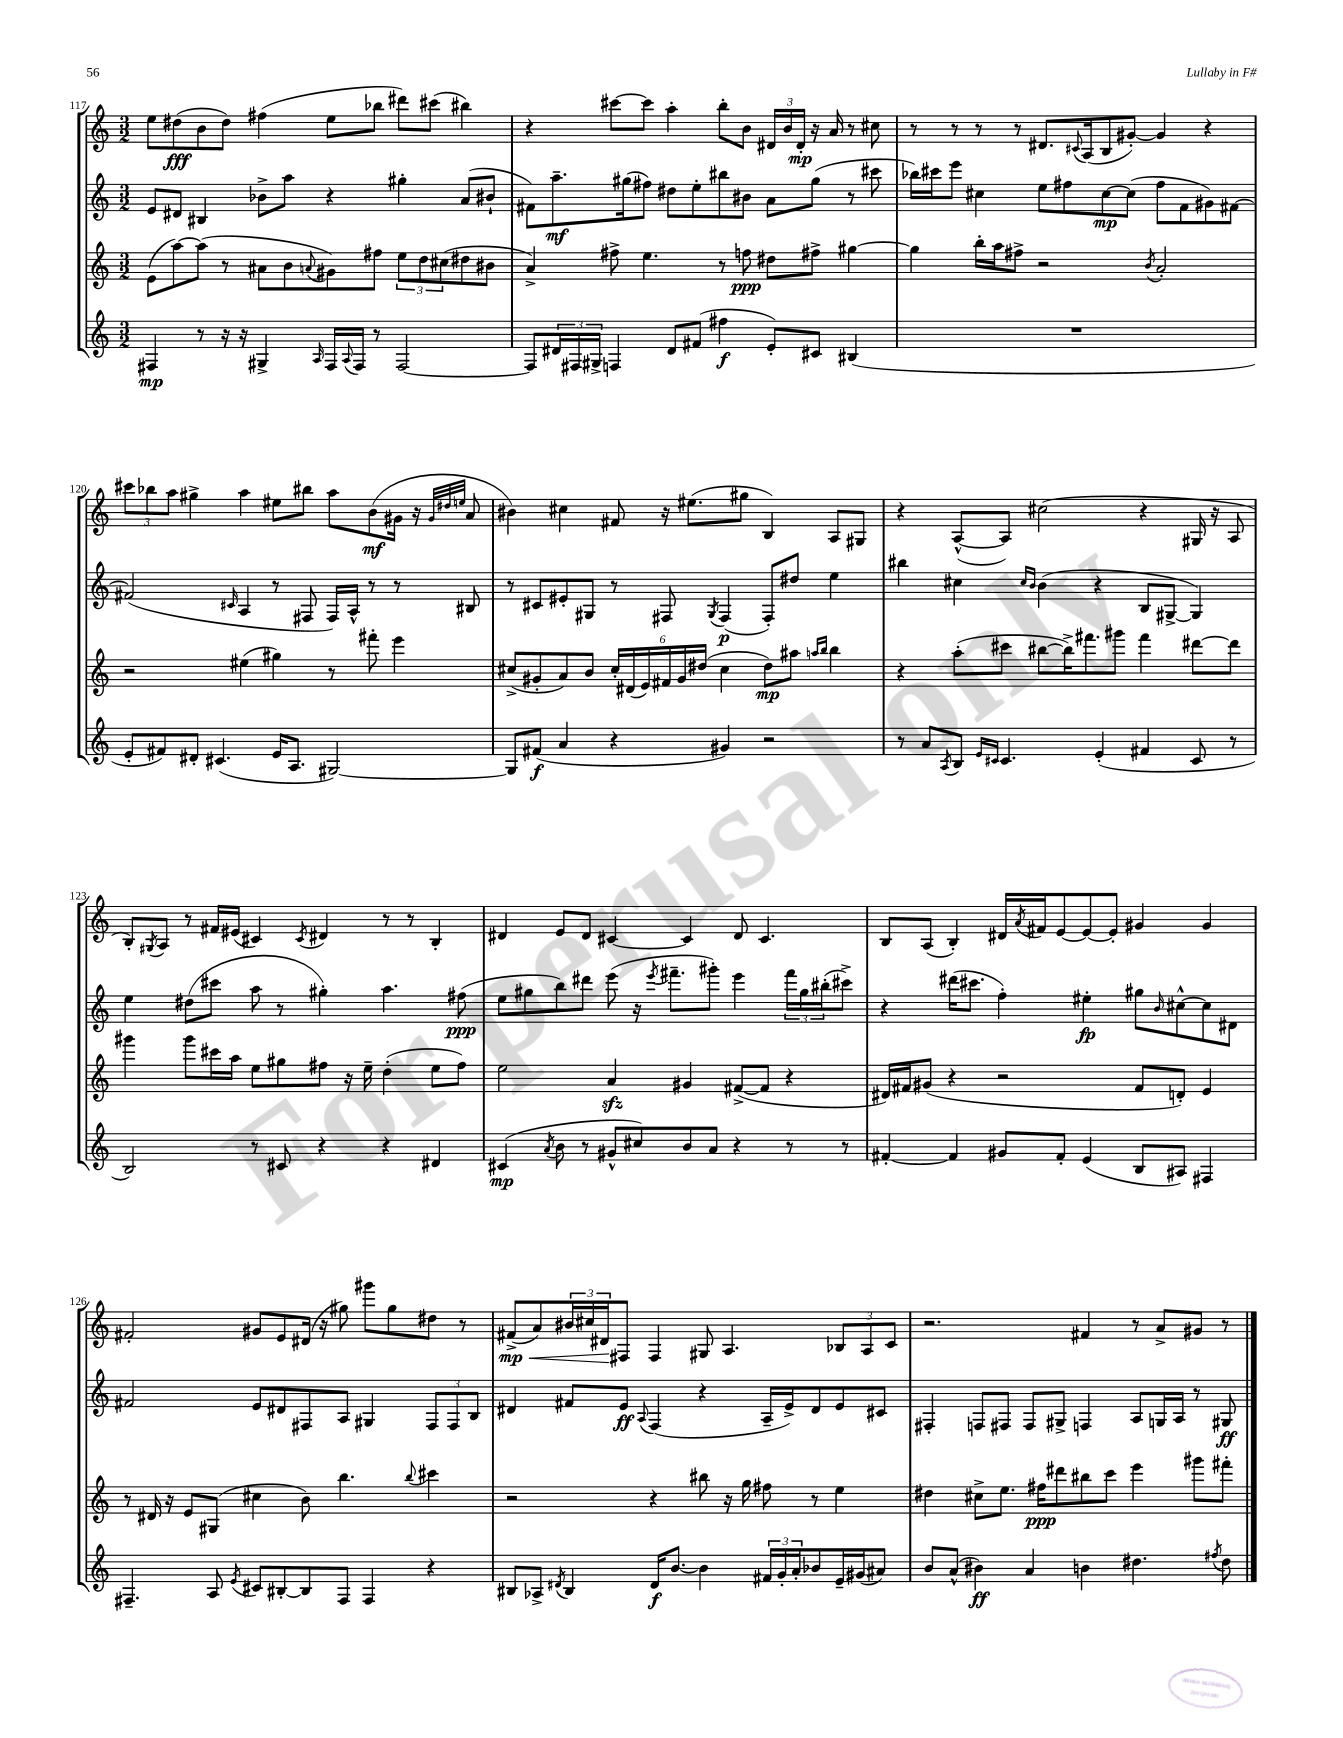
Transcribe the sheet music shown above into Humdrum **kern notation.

**kern	**dynam	**kern	**dynam	**kern	**dynam	**kern	**dynam
*part4	*part4	*part3	*part3	*part2	*part2	*part1	*part1
*staff4	*staff4	*staff3	*staff3	*staff2	*staff2	*staff1	*staff1
*clefG2	*	*clefG2	*	*clefG2	*	*clefG2	*
*k[]	*	*k[]	*	*k[]	*	*k[]	*
*M3/2	*	*M3/2	*	*M3/2	*	*M3/2	*
=117	=117	=117	=117	=117	=117	=117	=117
4F#X/	mp	(8e\L	.	8e/L	.	8ee\L	.
.	.	[8aa\)	.	8d#X/J	.	(8dd#X\	fff
8r	.	(8aa\J]	.	4B#X/	.	8b\	.
16r	.	8r	.	.	.	8dd#\J)	.
16r	.	.	.	.	.	.	.
4G#X^/	.	8a#X\L	.	8b-X^\L	.	(4ff#X\	.
.	.	8b\	.	8aa\J	.	.	.
16qqA/	.	8qqan/	.	.	.	.	.
16F#/LL	.	8g#X\)	.	4r	.	8ee\L	.
8qqA/	.	.	.	.	.	.	.
16F#/JJ	.	.	.	.	.	.	.
8r	.	8ff#X\J	.	.	.	8bb-X\J	.
[2F#/	.	12ee\L	.	4gg#X'\	.	8ddd#X\L)	.
.	.	12dd\	.	.	.	.	.
.	.	.	.	.	.	(8ccc#X\J	.
.	.	(12cc#X\	.	.	.	.	.
.	.	8dd#X\	.	(8a/L	.	4bb#X\)	.
.	.	8b#X\J	.	8b#X`/J	.	.	.
=118	=118	=118	=118	=118	=118	=118	=118
8F#/L]	.	4a^/)	.	8f#X\L)	.	4r	.
24d#X/L	.	.	.	8.aa~\	mf	.	.
24F#X/	.	.	.	.	.	.	.
24G#X^/JJ	.	.	.	.	.	.	.
4Fn/	.	8ff#X^\	.	.	.	[8ccc#X\L	.
.	.	.	.	(16gg#X\k	.	.	.
.	.	4.ee\	.	8ff#X\J)	.	8ccc#\J]	.
8d#/L	.	.	.	8dd#X\L	.	4aa'\	.
(8f#X/J	.	.	.	8ee'\	.	.	.
4ff#X\	f	8r	.	8bb#X\	.	8bb'\L	.
.	.	8ffn\	ppp	8b#X\J	.	8b\J	.
8e'/L)	.	8dd#X\L	.	8a\L	.	24d#X/LL	.
.	.	.	.	.	.	24b/	.
.	.	.	.	.	.	24d#'/JJ	mp
8c#X/J	.	8ff#X^\J	.	(8gg#\J	.	16r	.
.	.	.	.	.	.	16a/	.
(4B#X/	.	[4gg#X\	.	8r	.	8r	.
.	.	.	.	8ccc#X\	.	8cc#X\	.
=119	=119	=119	=119	=119	=119	=119	=119
1.r	.	4gg#\]	.	16bb-X\LL)	.	8r	.
.	.	.	.	16ccc#X\J	.	.	.
.	.	.	.	8eee\J	.	8r	.
.	.	16bb'\LL	.	4cc#X\	.	8r	.
.	.	16aa\J	.	.	.	.	.
.	.	8ff#X^\J	.	.	.	8r	.
.	.	2r	.	8ee\L	.	8.d#X/L	.
.	.	.	.	8ff#X\	.	.	.
.	.	.	.	.	.	8qqc#X/	.
.	.	.	.	.	.	(16A/k	.
.	.	.	.	[8cc#\	mp	8B/	.
.	.	.	.	(8cc#\J]	.	[8g#X'/J)	.
.	.	8qb/	.	.	.	.	.
.	.	2a'/	.	8ff#\L	.	4g#/]	.
.	.	.	.	8f\	.	.	.
.	.	.	.	8g#X\)	.	4r	.
.	.	.	.	[8f#X\J	.	.	.
!!LO:LB:g=z
=120	=120	=120	=120	=120	=120	=120	=120
8e'/L	.	2r	.	(2f#X/]	.	12ccc#X\L	.
.	.	.	.	.	.	12bb-X\	.
8f#X/)	.	.	.	.	.	.	.
.	.	.	.	.	.	12aa\J	.
8d#X'/J	.	.	.	.	.	4gg#X^\	.
(4.c#X/	.	.	.	.	.	.	.
.	.	.	.	16qqc#X/	.	.	.
.	.	(4ee#X\	.	4A/	.	4aa\	.
16e/KL	.	4gg#X\)	.	8r	.	8ee#X\L	.
8.A/J	.	.	.	.	.	.	.
.	.	.	.	8F#X/	.	8bb#X\J	.
[2G#X/)	.	8r	.	16F#/LL)	.	8aa\L	.
.	.	.	.	16A^^/JJ	.	.	.
.	.	8fff#X'\	.	8r	.	(8b\	mf
.	.	4eee\	.	8r	.	16g#X\Jk	.
.	.	.	.	.	.	16r	.
.	.	.	.	.	.	32qqg#/LLL	.
.	.	.	.	.	.	32qqdd#X/	.
.	.	.	.	.	.	32qqeen/JJJ	.
.	.	.	.	8B#X/	.	8a/	.
=121	=121	=121	=121	=121	=121	=121	=121
8G#/L]	.	(8cc#X^/L	.	8r	.	4b#X\)	.
(8f#X/J	f	8g#X'/	.	8c#X/L	.	.	.
4a/	.	8a/)	.	8e#X'/	.	4cc#X\	.
.	.	8b/J	.	8G#X/J	.	.	.
4r	.	24cc#'/LL	.	8r	.	8f#X/	.
.	.	(24d#X/	.	.	.	.	.
.	.	24e/)	.	.	.	.	.
.	.	24f#X/	.	8F#X/	.	16r	.
.	.	24g#/	.	.	.	.	.
.	.	.	.	.	.	(8.ee#X\L	.
.	.	(24dd#X/JJ	.	.	.	.	.
.	.	.	.	8qG#/	.	.	.
4g#X/)	.	4cc#\	.	(4F#/	p	.	.
.	.	.	.	.	.	8gg#X\J	.
2r	.	8dd#\L)	mp	8F#'/L)	.	4B/)	.
.	.	8aa#X\J	.	8dd#X/J	.	.	.
.	.	16qqaan/LL	.	.	.	.	.
.	.	16qqbb/JJ	.	.	.	.	.
.	.	4bb\	.	4ee\	.	8A/L	.
.	.	.	.	.	.	8G#X/J	.
=122	=122	=122	=122	=122	=122	=122	=122
8r	.	4r	.	4bb#X\	.	4r	.
8a/L	.	.	.	.	.	.	.
8qA/	.	.	.	.	.	.	.
8B/J	.	(8aa'\L	.	4cc#X\	.	([8A^^/L	.
16qqe/LL	.	.	.	.	.	.	.
16qqc#X/JJ	.	.	.	.	.	.	.
4.c#/	.	8ccc#X\J	.	.	.	8A/J])	.
.	.	.	.	16qqcc#/LL	.	.	.
.	.	.	.	16qqb/JJ	.	.	.
.	.	[8bb#X\L	.	(4b\	.	(2cc#X\	.
.	.	16bb#^\K])	.	.	.	.	.
.	.	8.fff#X\	.	.	.	.	.
(4e'/	.	.	.	4r	.	.	.
.	.	8ggg#X\J	.	.	.	.	.
4f#X/	.	4fff#\	.	8B/L	.	4r	.
.	.	.	.	[8G#X^/J	.	.	.
8c#/	.	[8ddd#X\L	.	4G#/])	.	16G#X/	.
.	.	.	.	.	.	16r	.
8r	.	8ddd#\J]	.	.	.	8A/	.
!!LO:LB:g=z
=123	=123	=123	=123	=123	=123	=123	=123
2B/)	.	4ggg#X\	.	4ee\	.	8B'/L)	.
.	.	.	.	.	.	8qG#X/	.
.	.	.	.	.	.	8A/J	.
.	.	8ggg#\L	.	(8dd#X\L	.	8r	.
.	.	16ccc#X\L	.	8ccc#X\J	.	16f#X/LL	.
.	.	16aa\JJ	.	.	.	(16e#X/JJ	.
8r	.	8ee\L	.	8aa\	.	4c#X/)	.
8c#X/	.	8gg#X\	.	8r	.	.	.
.	.	.	.	.	.	8qc#/	.
4r	.	8ff#X\J	.	4gg#X'\)	.	4d#X/	.
.	.	16r	.	.	.	.	.
.	.	16ee~\	.	.	.	.	.
4r	.	(4dd'\	.	4.aa\	.	8r	.
.	.	.	.	.	.	8r	.
4d#X/	.	8ee\L	.	.	.	4B'/	.
.	.	8ff#\J)	.	(8ff#X\	ppp	.	.
=124	=124	=124	=124	=124	=124	=124	=124
(4c#X/	mp	2ee\	.	8ee\L	.	4d#X/	.
.	.	.	.	8gg#X\	.	.	.
8qa/	.	.	.	.	.	.	.
8b\	.	.	.	8bb\)	.	8e/L	.
8r	.	.	.	8ddd#X\J	.	8d#/J	.
8g#X^^/L	.	4azz/	.	(8eee\	.	[4c#X/	.
8cc#X/)	.	.	.	16r	.	.	.
.	.	.	.	8qeee/	.	.	.
.	.	.	.	8.fff#X~\L	.	.	.
8b/	.	4g#X/	.	.	.	4c#/]	.
8a/J	.	.	.	8ggg#X'\J)	.	.	.
4r	.	([8f#X^/L	.	4eee\	.	8d#/	.
.	.	8f#/J]	.	.	.	4.c#/	.
8r	.	4r	.	24fff#\LL	.	.	.
.	.	.	.	24gg#\	.	.	.
.	.	.	.	(24bb#X'\J	.	.	.
8r	.	.	.	8ccc#X^\J)	.	.	.
=125	=125	=125	=125	=125	=125	=125	=125
[4f#X'/	.	16d#X/LL)	.	4r	.	8B/L	.
.	.	16f#X/J	.	.	.	.	.
.	.	(8g#X/J	.	.	.	(8A/J	.
4f#/]	.	4r	.	(16ddd#X\KL	.	4B'/)	.
.	.	.	.	8.ccc#X\J	.	.	.
8g#X/L	.	2r	.	4ff'\)	.	16d#X/LL	.
.	.	.	.	.	.	8qa/	.
.	.	.	.	.	.	16f#X/J	.
8f#'/J	.	.	.	.	.	[8e/	.
(4e/	.	.	.	4ee#X'\	fp	8e/_	.
.	.	.	.	.	.	8e'/J]	.
8B/L	.	8f#/L	.	8gg#X\L	.	4g#X/	.
.	.	.	.	16qqb/	.	.	.
8A#X/J)	.	8dn'/J)	.	[8cc#X^^\	.	.	.
4F#X/	.	4e/	.	8cc#\]	.	4g#/	.
.	.	.	.	8d#X\J	.	.	.
!!LO:LB:g=z
=126	=126	=126	=126	=126	=126	=126	=126
4.F#X~/	.	8r	.	2f#X/	.	2f#X'/	.
.	.	16d#X/	.	.	.	.	.
.	.	16r	.	.	.	.	.
.	.	8e/L	.	.	.	.	.
8A/	.	(8G#X/J	.	.	.	.	.
8qe/	.	.	.	.	.	.	.
8c#X/L	.	4cc#X\	.	8e/L	.	8g#X/L	.
[8B#X'/	.	.	.	8d#X/	.	8e/	.
8B#/]	.	8b\)	.	8F#X/	.	(16d#X/Jk	.
.	.	.	.	.	.	16r	.
8F#/J	.	4.bb\	.	8A/J	.	8gg#X\)	.
4F#/	.	.	.	4G#X/	.	8ggg#X\L	.
.	.	.	.	.	.	8gg#\	.
.	.	8qqbb/	.	.	.	.	.
4r	.	4ccc#X\	.	12F#/L	.	8dd#X\J	.
.	.	.	.	12F#/	.	.	.
.	.	.	.	.	.	8r	.
.	.	.	.	12B/J	.	.	.
=127	=127	=127	=127	=127	=127	=127	=127
!	!	!	!	!	!	!	!LO:HP:b
8B#X/L	.	2r	.	4d#X/	.	(8f#X^/L	< mp
8A-X^/J	.	.	.	.	.	8a/)	.
8qd#X/	.	.	.	.	.	.	.
4B#/	.	.	.	8f#X/L	.	24b#X/L	.
.	.	.	.	.	.	24cc#X/	.
.	.	.	.	.	.	24d#X/J	.
.	.	.	.	8e/J	ff	8F#X/J	[
.	.	.	.	8qqA/	.	.	.
16d#/KL	f	4r	.	(4F/	.	4F#/	.
[8.b/J	.	.	.	.	.	.	.
4b\]	.	8bb#X\	.	4r	.	8G#X/	.
.	.	16r	.	.	.	4.A/	.
.	.	16gg\	.	.	.	.	.
24f#X/LL	.	8ff#X\	.	16A~/LL	.	.	.
24g'/	.	.	.	.	.	.	.
.	.	.	.	16e^/J)	.	.	.
24a'/J	.	.	.	.	.	.	.
8b-X/	.	8r	.	8d#/	.	.	.
16e~/L	.	4ee\	.	8e/	.	12B-X/L	.
(16g#X/J	.	.	.	.	.	.	.
.	.	.	.	.	.	12A/	.
8a#X/J)	.	.	.	8c#X/J	.	.	.
.	.	.	.	.	.	12c/J	.
=128	=128	=128	=128	=128	=128	=128	=128
8b/L	.	4dd#X\	.	4F#X'/	.	2.r	.
(8a^^/J	.	.	.	.	.	.	.
4b#X\)	ff	8cc#X^\L	.	8Fn/L	.	.	.
.	.	8.ee\J	.	8F#X/J	.	.	.
4a/	.	.	.	8F#/L	.	.	.
.	.	16ff#X\KL	ppp	.	.	.	.
.	.	8ddd#X\	.	8G#X^/J	.	.	.
4bn\	.	8bb#X\	.	4Fn/	.	4f#X/	.
.	.	8ccc\J	.	.	.	.	.
4.dd#X\	.	4eee\	.	8A/L	.	8r	.
.	.	.	.	16Gn/L	.	8a^/L	.
.	.	.	.	16A/JJ	.	.	.
.	.	8ggg#X\L	.	8r	.	8g#X/J	.
8qff#X/	.	.	.	.	.	.	.
8dd#\	.	8fff#X'\J	.	8G#X/	ff	8r	.
==	==	==	==	==	==	==	==
*-	*-	*-	*-	*-	*-	*-	*-
